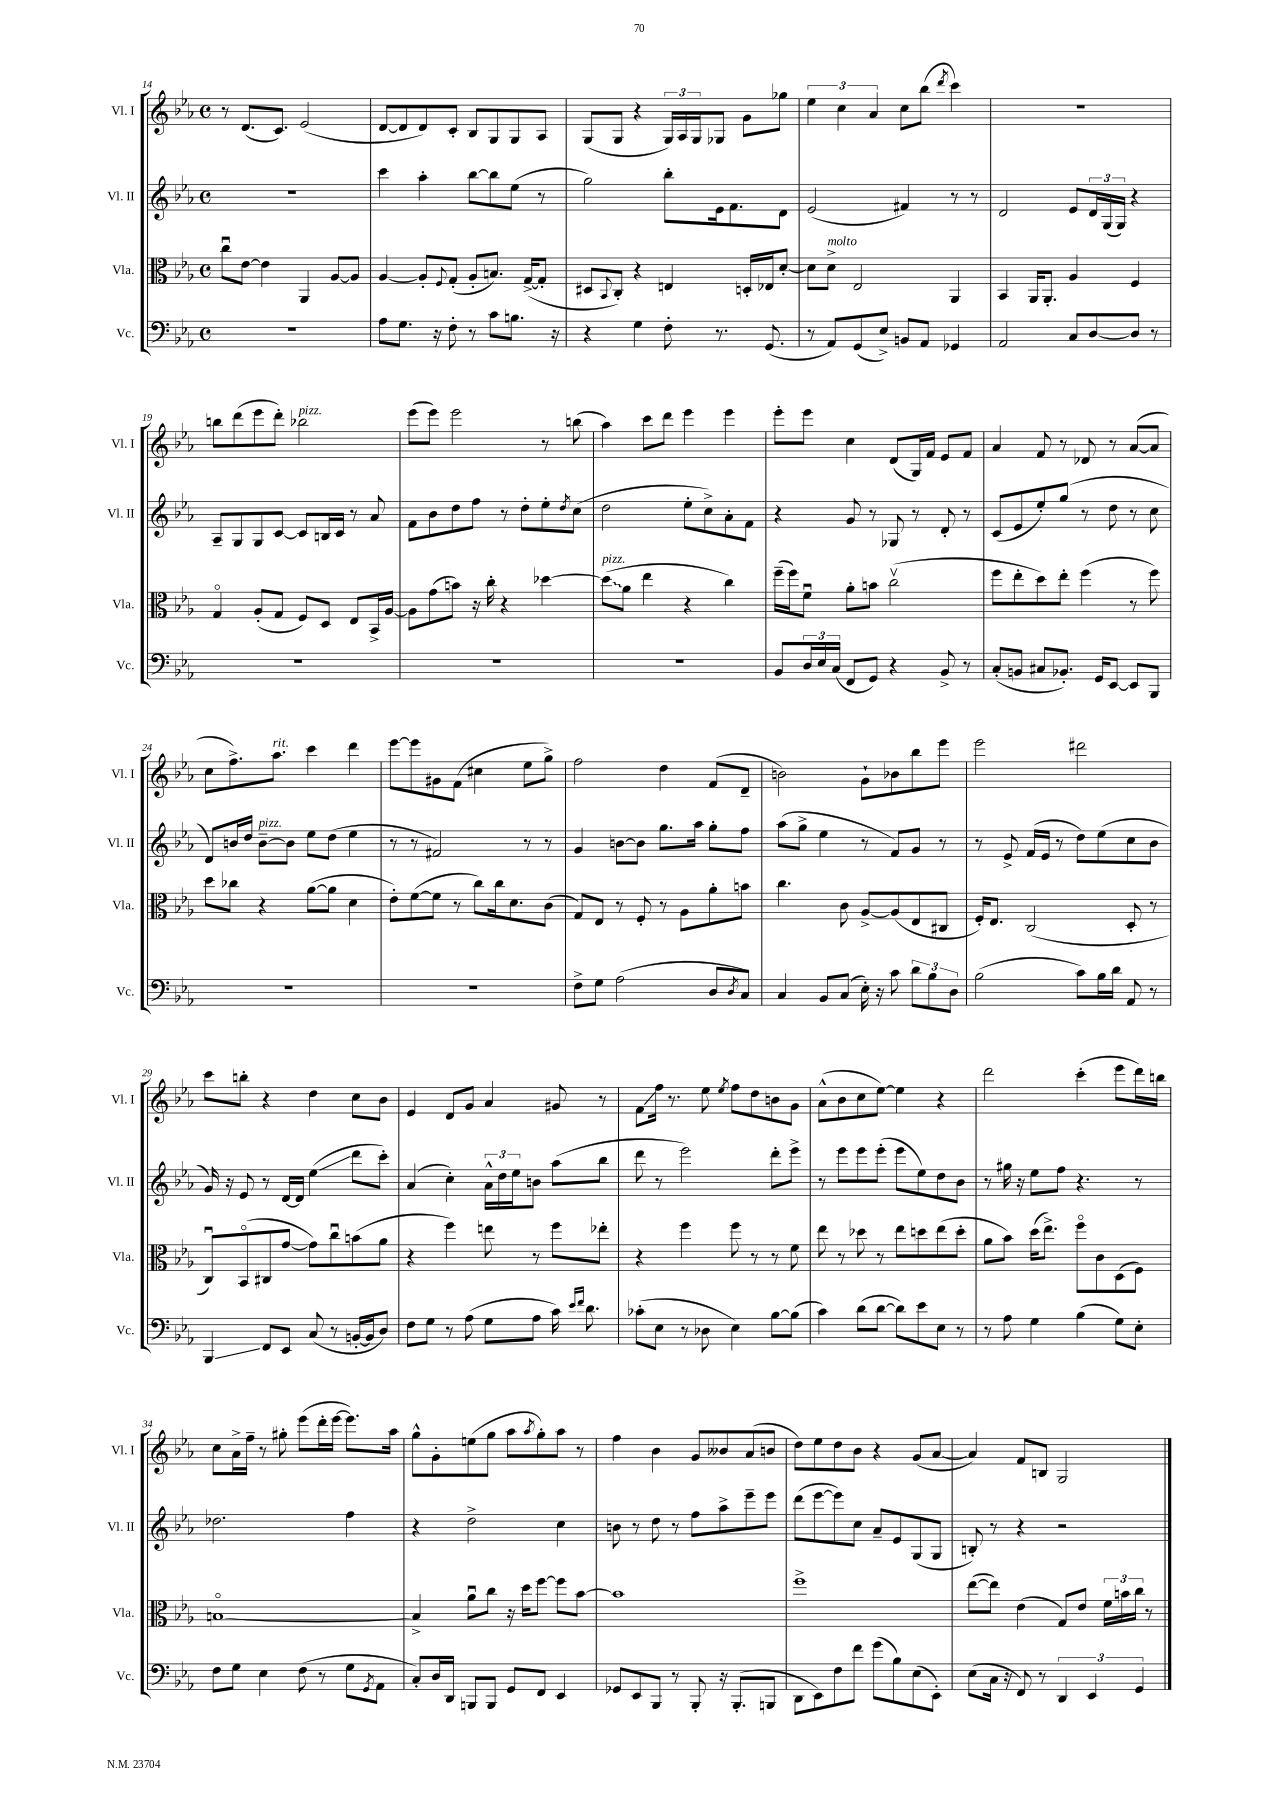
<<
\new StaffGroup <<
\new Staff = "s0" \with { instrumentName = "Vl. I" shortInstrumentName = "Vl. I" } {
    \clef treble \key ees \major \defaultTimeSignature \time 4/4
    r8 d'8.( c'8.) ees'2( |
    d'8~ d'8 d'8) c'8-. bes8 g8 g8 aes8 |
    g8( g8 r4 \tuplet 3/2 { g16) aes16 g16 } ges8 g'8 ges''8 |
    \tuplet 3/2 { ees''4 c''4 aes'4 } c''8 bes''8( \acciaccatura { d'''8 } c'''4) |
    R1 |
    b''8 d'''8( ees'''8 d'''8-.) bes''2^\markup { \italic "pizz." } |
    ees'''8( ees'''8) ees'''2 r8 b''8( |
    aes''4) c'''8 d'''8 ees'''4 ees'''4 |
    ees'''8-. ees'''8 c''4 d'8( g16) f'16 ees'8 f'8 |
    aes'4 f'8 r8 des'8 r8 aes'8~( aes'8 |
    c''8 f''8.->) aes''8.^\markup { \italic "rit." } c'''4 d'''4 |
    ees'''8~ ees'''8 gis'8 f'8( cis''4 ees''8 g''8->) |
    f''2 d''4 f'8( d'8-- |
    b'2) g'8-! bes'8 bes''8 ees'''8 |
    ees'''2 dis'''2 |
    c'''8 b''8-. r4 d''4 c''8 bes'8 |
    ees'4 d'8 g'8 aes'4 gis'8 r8 |
    f'8\glissando f''16 r8. ees''8 \acciaccatura { ees''8 } f''8 d''8 b'8 g'8 |
    aes'8-^( bes'8 c''8 ees''8~) ees''4 r4 |
    d'''2 c'''4-.( ees'''8 d'''16) b''16 |
    c''8 aes'16-> f''16-- r8 gis''8-. ees'''8( d'''16-. ees'''16~ ees'''8.) aes''16 |
    g''8-^ g'8-. e''8( g''8 aes''8 \acciaccatura { aes''8 } g''8-.) aes''8 r8 |
    f''4 bes'4 g'8 beses'8 aes'8( b'8 |
    d''8) ees''8 d''8 bes'8 r4 g'8( aes'8~ |
    aes'4) f'8 b8 g2 \bar "|." |
}
\new Staff = "s1" \with { instrumentName = "Vl. II" shortInstrumentName = "Vl. II" } {
    \clef treble \key ees \major \defaultTimeSignature \time 4/4
    R1 |
    c'''4 aes''4-. bes''8~ bes''8 ees''8( r8 |
    g''2) bes''8-. ees'16 f'8. d'8 |
    ees'2( fis'4) r8 r8 |
    d'2 ees'8 \tuplet 3/2 { d'16 g16( g16) } r4 |
    aes8-- g8 g8 c'8~ c'8 b16 c'16 r8 aes'8 |
    f'8 bes'8 d''8 f''8 r8 d''8-. ees''8-. \acciaccatura { d''8 } c''8( |
    d''2 ees''8-. c''8->) aes'8-. f'8 |
    r4 g'8 r8 ges8 r8 d'8-. r8 |
    c'8( ees'8 ees''8-.) g''8( r8 d''8 r8 c''8 |
    d'8) b'16 d''16 b'8~--^\markup { \italic "pizz." } b'8 ees''8 d''8( ees''4 |
    r8 r8 fis'2) r8 r8 |
    g'4 b'8~ b'8 g''8. aes''16 g''8-. f''8 |
    aes''8( g''8-> ees''4 r8 f'8) g'8 r8 |
    r8 ees'8-> f'16( ees'16 r8 d''8) ees''8( c''8 bes'8 |
    g'16) r16 ees'8 r8 d'16~ d'16 ees''4\glissando( d'''8 c'''8-.) |
    aes'4( c''4-.) \tuplet 3/2 { aes'16-^ d''16 ees''16 } b'8 aes''8( bes''8 |
    d'''8 r8 ees'''2) d'''8-. ees'''8-> |
    r8 ees'''8 ees'''8 ees'''8-.( ees'''8 ees''8) d''8 bes'8 |
    r8 gis''16 r16 ees''8 f''8 r4. r8 |
    des''2. f''4 |
    r4 d''2-> c''4 |
    b'8 r8 d''8 r8 f''8 aes''8-> ees'''8-- ees'''8 |
    d'''8( ees'''8~ ees'''8) c''8 aes'8-- ees'8 g8( g8 |
    b8-.) r8 r4 r2 \bar "|." |
}
\new Staff = "s2" \with { instrumentName = "Vla." shortInstrumentName = "Vla." } {
    \clef alto \key ees \major \defaultTimeSignature \time 4/4
    c''8\downbow ees'8~ ees'4 aes,4 aes8~ aes8 |
    aes4~ aes8-. \appoggiatura { f8 } g8-.( aes8-. b8.) g16~->( g8-. |
    dis8 \appoggiatura { bes,8 } c8-.) r4 e4 d16-. ees16 d'8~-. |
    d'8 d'8->^\markup { \italic "molto" } ees2 aes,4 |
    bes,4 aes,16 aes,8.-. aes4 f4 |
    g4\flageolet aes8-.( g8 f8) d8 ees8 bes,16-> aes16~ |
    aes8 g'8( b'8) r16 c''16-. r4 des''4~ |
    \once \override Glissando.style = #'zigzag des''8\glissando^\markup { \italic "pizz." }( aes'8 ees''4 r4 c''4) |
    f''16--( f''16) f'8\downbow aes'8-. b'8 c''2\upbow( |
    f''8 ees''8-. d''8) ees''8-. f''4( r8 f''8) |
    d''8 ces''8 r4 aes'8~( aes'8 d'4 |
    ees'8-.) f'8~( f'8 r8 c''8) c''16 d'8. c'8( |
    g8) ees8 r8 f8-. r8 aes8 aes'8-. b'8 |
    c''4. c'8 aes8~-> aes8( ees8 cis8 |
    f16-.) ees8. c2( d8-. r8 |
    c8\downbow) bes,8\flageolet( cis8 g'8~ g'8) c''8\downbow b'8( aes'8 |
    r4 f''4) e''8 r8 f''8 ees''8-. |
    r4 f''4 f''8 r8 r8 f'8 |
    ees''8 r8 des''8 r8 ees''8 d''8 ees''8( d''8-. |
    aes'8 bes'8) d''16( ees''8.->) f''8\flageolet c'8 d8( f8) |
    b1~\flageolet |
    b4-> aes'8\downbow c''8 r16 d''16 f''8~ f''8 bes'8~ |
    bes'1 |
    f''1-> |
    ees''8~( ees''8) ees'4( g8) ees'8 \tuplet 3/2 { f'16 b'16 c''16 } r8 \bar "|." |
}
\new Staff = "s3" \with { instrumentName = "Vc." shortInstrumentName = "Vc." } {
    \clef bass \key ees \major \defaultTimeSignature \time 4/4
    R1 |
    aes8 g8. r16 f8-. r8 c'8 b8. r16 |
    r4 g4 f8-. r8. g,8.( |
    r8 aes,8) g,8( ees8->) b,8 aes,8 ges,4 |
    aes,2 c8 d8~ d8 r8 |
    R1 |
    R1 |
    R1 |
    bes,8 \tuplet 3/2 { d16 ees16 c16( } f,8 g,8) r4 bes,8-> r8 |
    c8-.( b,8 cis8 bes,8.-.) g,16 ees,8~ ees,8 bes,,8 |
    R1 |
    R1 |
    f8-> g8 aes2( d8 \acciaccatura { d8 } c8) |
    c4 bes,8 c8( ees16-.) r16 c'8 \tuplet 3/2 { d'8 bes8 d8 } |
    bes2( c'8) bes16 d'16 aes,8 r8 |
    bes,,4\glissando f,8 ees,8 c8( r8 b,16~-. b,16 d8) |
    f8 g8 r8 aes8( g8 aes8 c'16) \grace { ees'16 f'16 } d'8. |
    ces'8-.( ees8 r8 des8 ees4) bes8~ bes8( |
    c'4) d'8( d'8~ d'8) ees'8 ees8 r8 |
    r8 aes8 g4 bes4( g8) ees8-. |
    f8 g8 ees4 f8( r8 g8 \acciaccatura { g,8 } aes,8 |
    c8-.) d16 d,16 b,,8 b,,8 g,8 f,8 ees,4 |
    ges,8 ees,8 bes,,8 r8 bes,,8-. r16 bes,,8.-.( b,,8 |
    d,8 ees,8) f8 f'8 g'8( bes8) ees8( ees,8-.) |
    ees8( c16 r16 f,8) r8 \tuplet 3/2 { d,4 ees,4 g,4 } \bar "|." |
}
>>
>>
\layout { \context { \Score currentBarNumber = #14 } }
